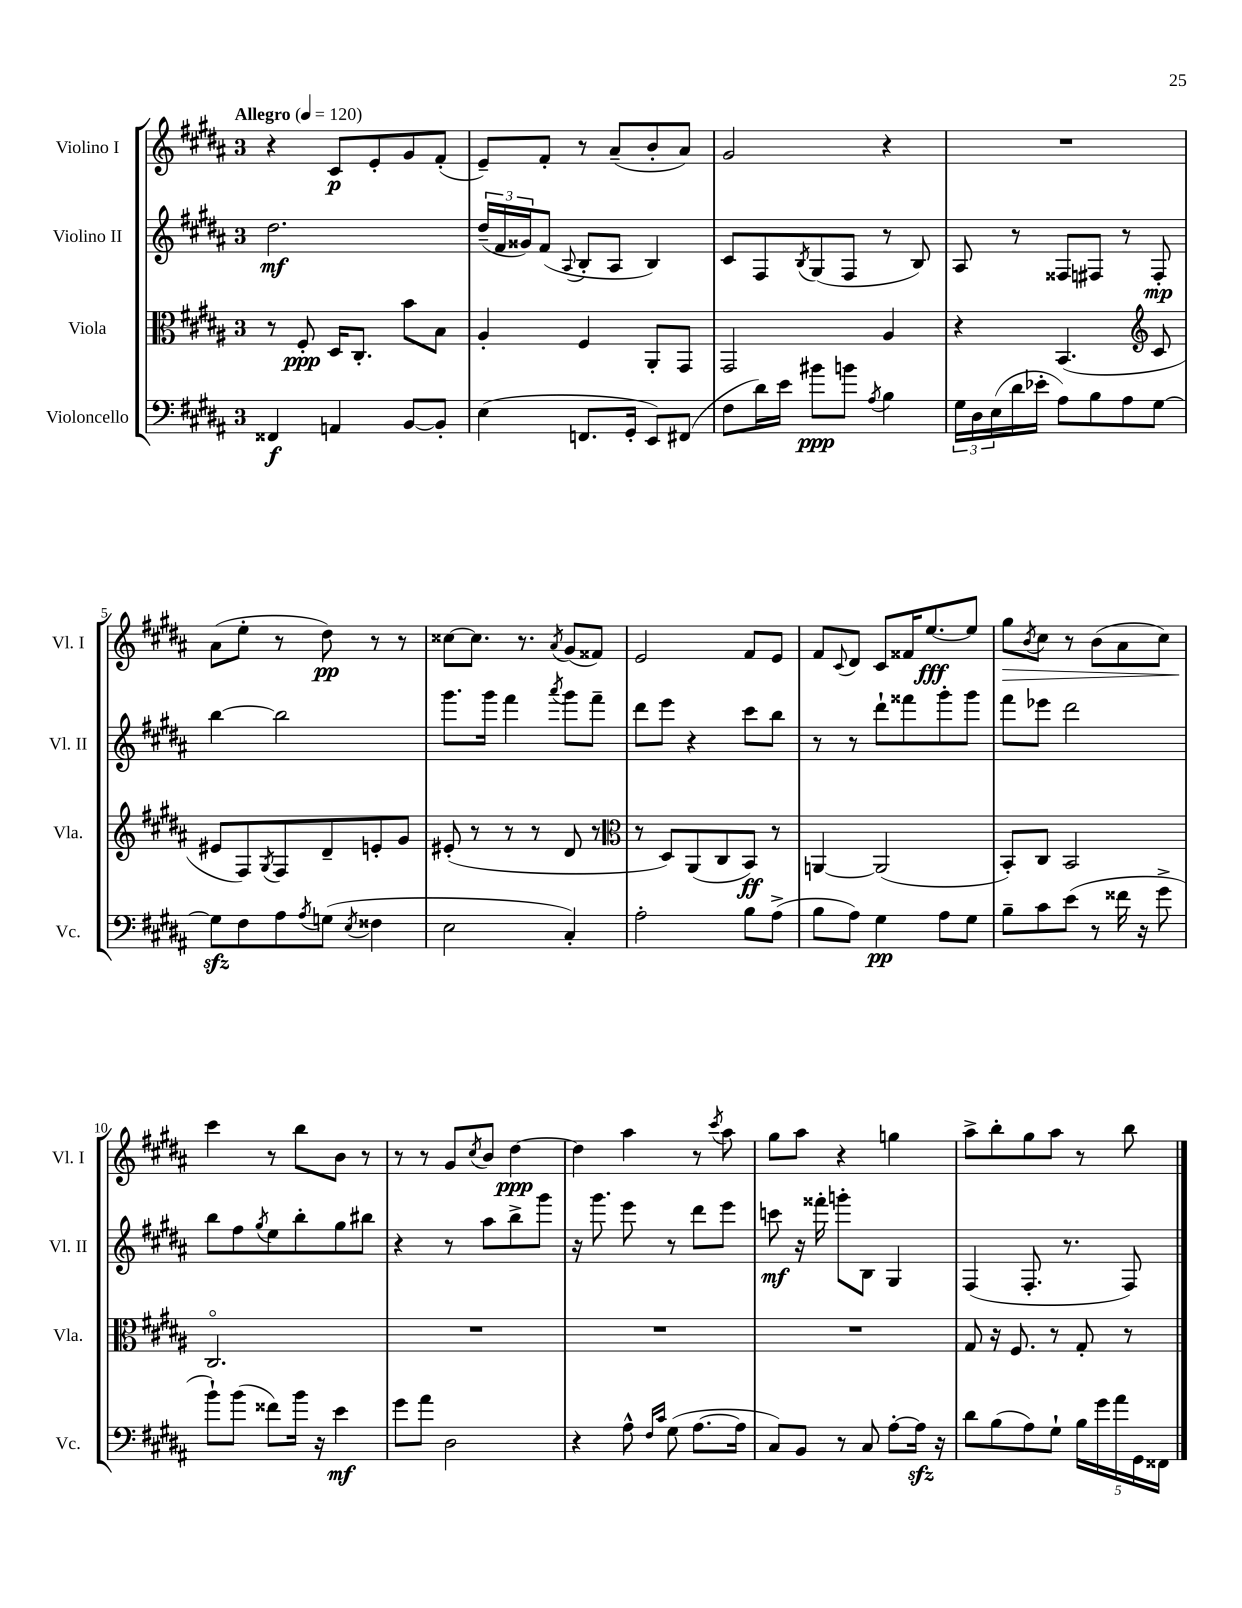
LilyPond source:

<<
\new StaffGroup <<
\new Staff = "s0" \with { instrumentName = "Violino I" shortInstrumentName = "Vl. I" } {
    \clef treble \key b \major \once \override Staff.TimeSignature.style = #'single-digit \time 3/4 \tempo "Allegro" 4 = 120
    r4 cis'8\p e'8-. gis'8 fis'8-.( |
    e'8--) fis'8-. r8 ais'8--( b'8-. ais'8) |
    gis'2 r4 |
    R2. |
    ais'8( e''8-. r8 dis''8\pp) r8 r8 |
    cisis''8~ cisis''8. r8. \acciaccatura { ais'8 } gis'8( fisis'8) |
    e'2 fis'8 e'8 |
    fis'8 \appoggiatura { cis'8 } dis'8 cis'8 fisis'16 e''8.~\fff e''8 |
    gis''8\> \acciaccatura { b'8 } cis''8 r8 b'8( ais'8 cis''8) |
    cis'''4\! r8 b''8 b'8 r8 |
    r8 r8 gis'8 \acciaccatura { cis''8 } b'8 dis''4~\ppp |
    dis''4 ais''4 r8 \acciaccatura { cis'''8 } ais''8 |
    gis''8 ais''8 r4 g''4 |
    ais''8-> b''8-. gis''8 ais''8 r8 b''8 \bar "|." |
}
\new Staff = "s1" \with { instrumentName = "Violino II" shortInstrumentName = "Vl. II" } {
    \clef treble \key b \major \once \override Staff.TimeSignature.style = #'single-digit \time 3/4
    dis''2.\mf |
    \tuplet 3/2 { dis''16--( fis'16 gisis'16) } fis'8( \appoggiatura { ais8 } b8-. ais8 b4) |
    cis'8 fis8 \acciaccatura { b8 } gis8( fis8 r8 b8) |
    ais8 r8 fisis8 fis8 r8 fis8-.\mp |
    b''4~ b''2 |
    gis'''8. gis'''16 fis'''4 \acciaccatura { ais'''8 } gis'''8 fis'''8-- |
    dis'''8 e'''8 r4 cis'''8 b''8 |
    r8 r8 dis'''8-! fisis'''8 gis'''8-. gis'''8 |
    fis'''8 ees'''8 dis'''2 |
    b''8 fis''8 \acciaccatura { gis''8 } e''8 b''8-. gis''8 bis''8 |
    r4 r8 ais''8 b''8-> gis'''8 |
    r16 gis'''8. e'''8 r8 dis'''8 e'''8 |
    c'''8\mf r16 fisis'''16-. g'''8-. b8 gis4 |
    fis4( fis8.-. r8. fis8) \bar "|." |
}
\new Staff = "s2" \with { instrumentName = "Viola" shortInstrumentName = "Vla." } {
    \clef alto \key b \major \once \override Staff.TimeSignature.style = #'single-digit \time 3/4
    r8 fis8-.\ppp dis16 cis8.-. b'8 b8 |
    ais4-. fis4 ais,8-. gis,8 |
    gis,2 ais4 |
    r4 b,4.( \clef treble cis'8 |
    eis'8 fis8) \acciaccatura { gis8 } fis8 dis'8-- e'8-. gis'8 |
    eis'8-.( r8 r8 r8 dis'8 r8 |
    \clef alto r8 dis8) ais,8( cis8 b,8\ff) r8 |
    a,4~ a,2( |
    b,8-.) cis8 b,2 |
    cis2.\flageolet |
    R2. |
    R2. |
    R2. |
    gis8 r16 fis8. r8 gis8-. r8 \bar "|." |
}
\new Staff = "s3" \with { instrumentName = "Violoncello" shortInstrumentName = "Vc." } {
    \clef bass \key b \major \once \override Staff.TimeSignature.style = #'single-digit \time 3/4
    fisis,4\f a,4 b,8~ b,8-. |
    e4( f,8. gis,16-. e,8) fis,8( |
    fis8 dis'16) e'16 bis'8\ppp b'8 \acciaccatura { ais8 } b4 |
    \tuplet 3/2 { gis16 dis16 e16( } dis'16 ees'16-. ais8) b8 ais8 gis8~ |
    gis8\sfz fis8 ais8 \acciaccatura { ais8 } g8( \acciaccatura { e8 } fisis4 |
    e2 cis4-.) |
    ais2-. b8 ais8->( |
    b8 ais8) gis4\pp ais8 gis8 |
    b8-- cis'8 e'8( r8 fisis'16 r16 gis'8-> |
    b'8-!) b'8( fisis'8) b'16 r16 e'4\mf |
    gis'8 ais'8 dis2 |
    r4 ais8-^ \grace { fis16 cis'16 } gis8( ais8.~ ais16 |
    cis8) b,8 r8 cis8 ais8~-. ais16\sfz r16 |
    dis'8 b8( ais8) gis8-! \tuplet 5/4 { b16 gis'16 ais'16 gis,16 fisis,16 } \bar "|." |
}
>>
>>
